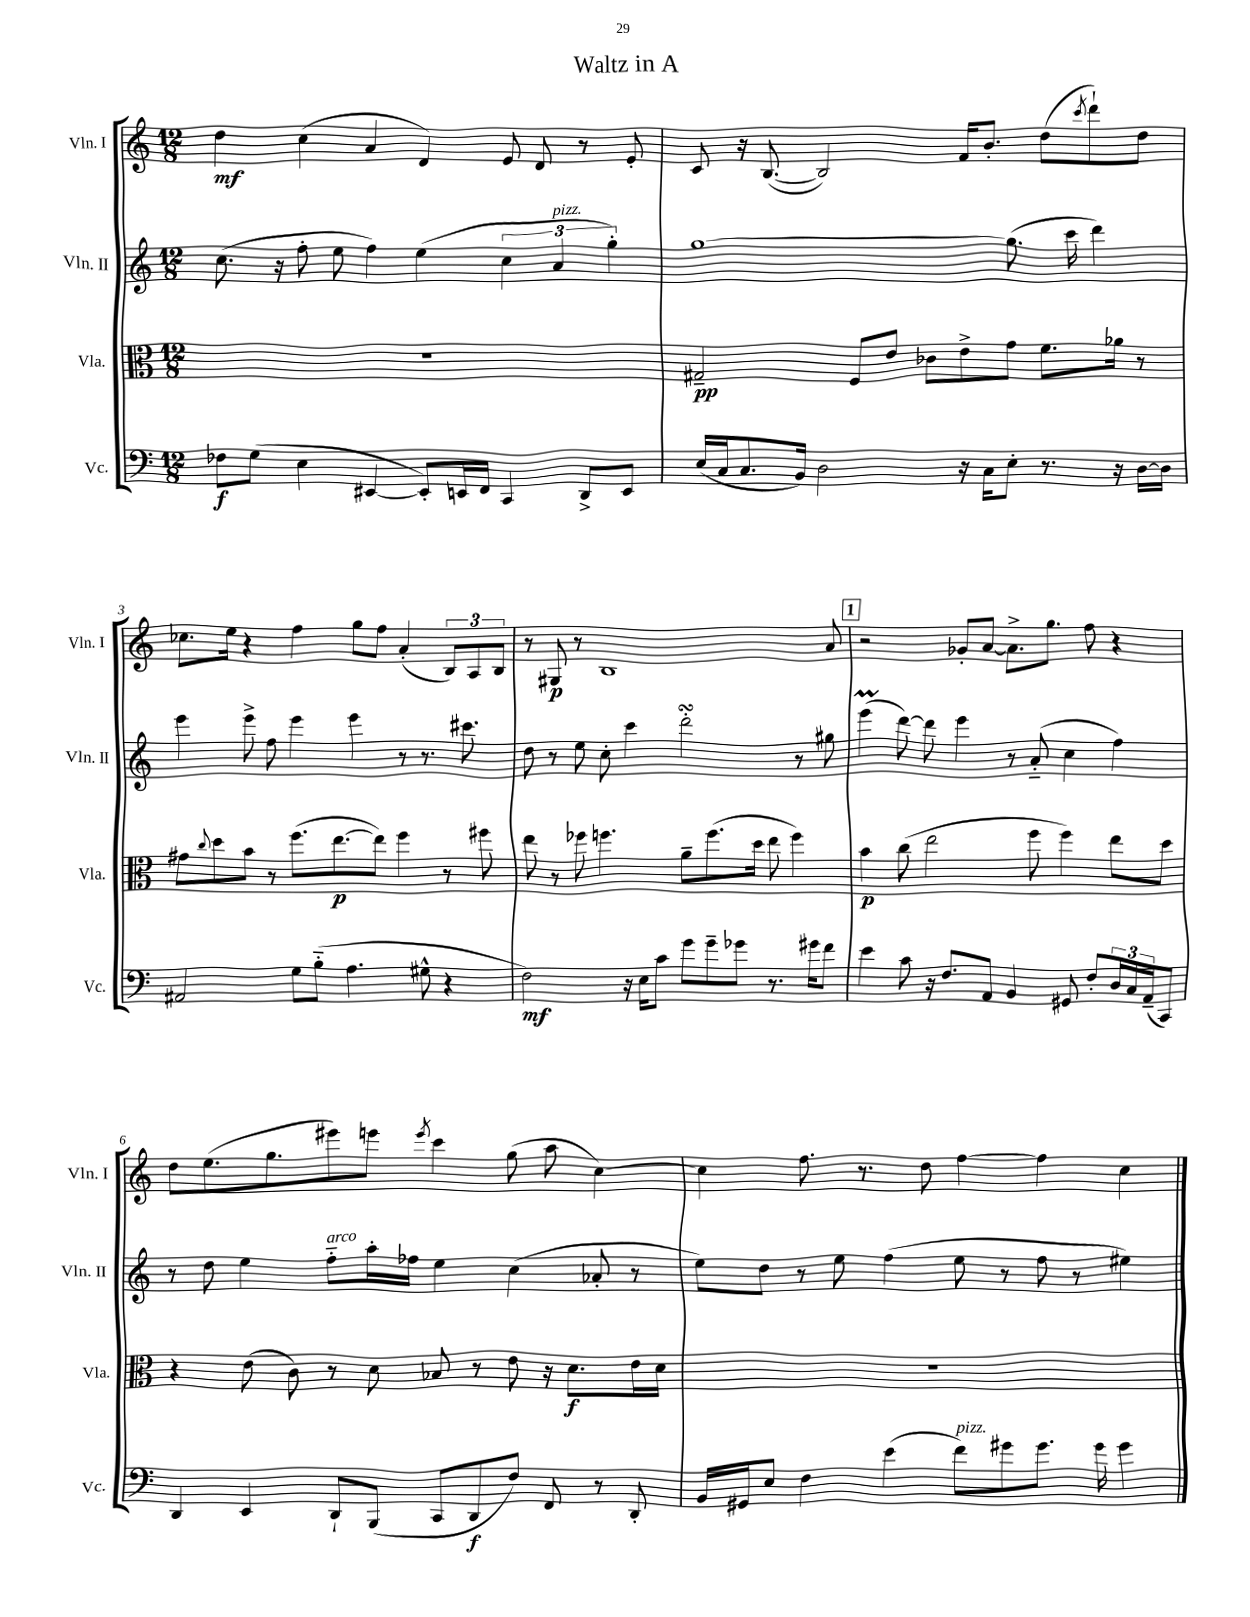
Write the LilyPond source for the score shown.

\header { title = "Waltz in A" }
<<
\new StaffGroup <<
\new Staff = "s0" \with { instrumentName = "Vln. I" shortInstrumentName = "Vln. I" } {
    \clef treble \key c \major \numericTimeSignature \time 12/8
    d''4\mf c''4( a'4 d'4) e'8 d'8 r8 e'8-. |
    c'8 r16 b8.~( b2) f'16 b'8.-. d''8( \acciaccatura { c'''8 } d'''8-!) d''8 |
    ces''8. e''16 r4 f''4 g''8 f''8 a'4-.( \tuplet 3/2 { b8) a8 b8 } |
    r8 gis8\p r8 b1 a'8 |
    \mark \markup { \box "1" } r2 ges'8-. a'8~ a'8.-> g''8. f''8 r4 |
    d''8 e''8.( g''8. eis'''8) e'''8 \acciaccatura { e'''8 } c'''4 g''8( a''8 c''4~) |
    c''4 f''8. r8. d''8 f''4~ f''4 c''4 \bar "|." |
}
\new Staff = "s1" \with { instrumentName = "Vln. II" shortInstrumentName = "Vln. II" } {
    \clef treble \key c \major \numericTimeSignature \time 12/8
    c''8.( r16 f''8-. e''8 f''4) e''4( \tuplet 3/2 { c''4 a'4^\markup { \italic "pizz." } g''4-.) } |
    g''1~ g''8.( c'''16 d'''4) |
    e'''4 e'''8-> f''8 e'''4 e'''4 r8 r8. cis'''8. |
    d''8 r8 e''8 c''8-. c'''4 d'''2-.\turn r8 gis''8 |
    \mark \markup { \box "1" } e'''4\prall( d'''8~) d'''8 e'''4 r8 a'8-_( c''4 f''4) |
    r8 d''8 e''4 f''8-_^\markup { \italic "arco" } a''16-. fes''16 e''4 c''4( aes'8-. r8 |
    e''8) d''8 r8 e''8 f''4( e''8 r8 f''8 r8 eis''4) \bar "|." |
}
\new Staff = "s2" \with { instrumentName = "Vla." shortInstrumentName = "Vla." } {
    \clef alto \key c \major \numericTimeSignature \time 12/8
    R1. |
    gis2--\pp f8 e'8 ces'8 e'8-> g'8 f'8. aes'16 r8 |
    gis'8 \appoggiatura { c''8 } d''8 b'8 r8 f''8.( e''8.~\p e''8) f''4 r8 fis''8 |
    e''8 r8 fes''8 f''4. a'8-- f''8.( d''16 e''8 f''4) |
    \mark \markup { \box "1" } b'4\p c''8( e''2 f''8 f''4) e''8 d''8 |
    r4 e'8( c'8) r8 d'8 bes8 r8 e'8 r16 d'8.\f e'16 d'16 |
    R1. \bar "|." |
}
\new Staff = "s3" \with { instrumentName = "Vc." shortInstrumentName = "Vc." } {
    \clef bass \key c \major \numericTimeSignature \time 12/8
    fes8\f g8( e4 eis,4~ eis,8-.) e,16 f,16 c,4 d,8-> e,8 |
    e16( c16 c8. b,16) d2 r16 c16 e8-. r8. r16 d16~ d16 |
    ais,2 g8 b8-_( a4. gis8-^ r4 |
    f2\mf) r16 e16 c'8 g'8 g'8-- ges'8 r8. gis'16 f'8 |
    \mark \markup { \box "1" } e'4 c'8 r16 f8. a,8 b,4 gis,8 f8-. \tuplet 3/2 { d16 c16 a,16--( } c,8) |
    d,4 e,4 d,8-! b,,8( c,8 d,8\f f8) f,8 r8 d,8-. |
    b,16 gis,16 e8 f4 e'4( f'8^\markup { \italic "pizz." }) gis'8 gis'8. gis'16 gis'4 \bar "|." |
}
>>
>>
